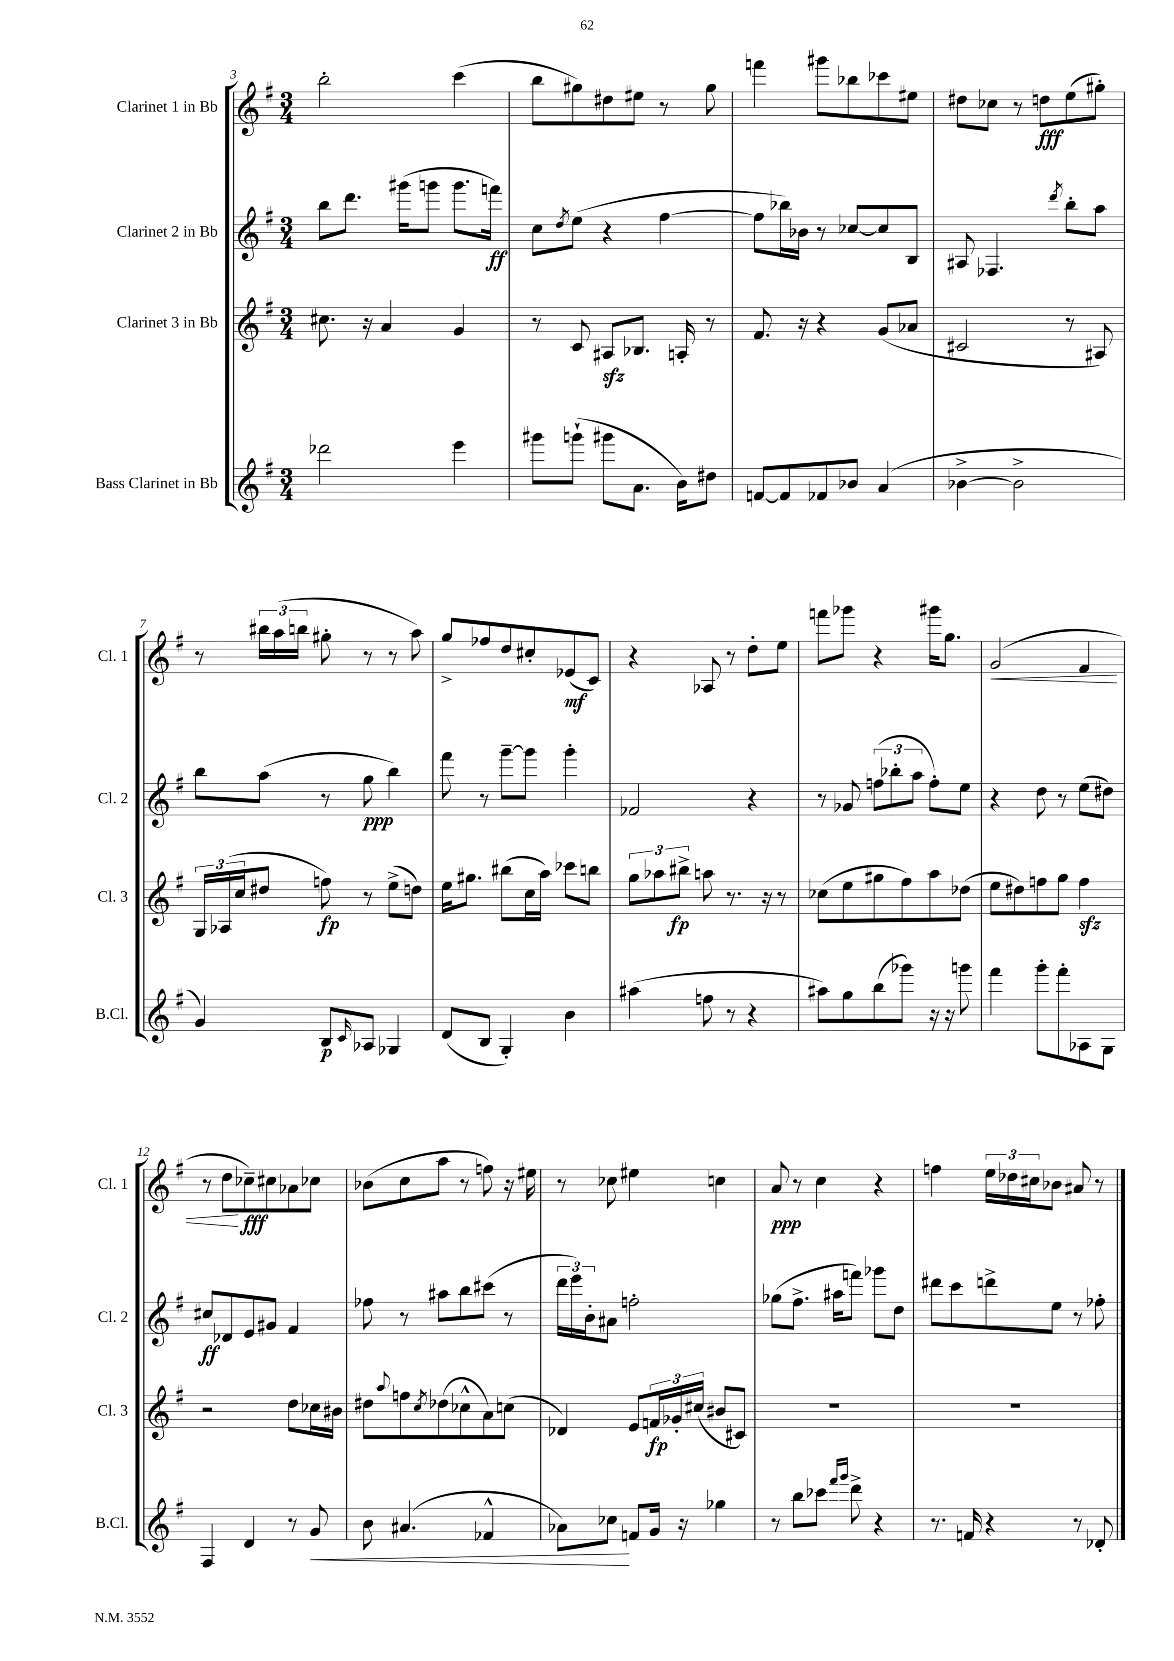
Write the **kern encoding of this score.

**kern	**kern	**kern	**kern
*staff4	*staff3	*staff2	*staff1
*clefG2	*clefG2	*clefG2	*clefG2
*k[f#]	*k[f#]	*k[f#]	*k[f#]
*M3/4	*M3/4	*M3/4	*M3/4
2ddd-\	8.cc#\	8bb\L	2bb'\
.	.	8.ddd\J	.
.	16r	.	.
.	4a/	.	.
.	.	(16ggg#\LK	.
.	.	8ggg\J	.
4eee\	4g/	8.ggg\L	(4ccc\
.	.	16fff\Jk)	.
=	=	=	=
8ggg#\L	8r	8cc\L	8bb\L
.	.	8qdd/	.
(8ggg`\J	8c/	(8ee\J	8gg#\)
8ggg#\L	8A#/L	4r	8dd#\
8.a\J	8.B-/J	.	8ee#\J
.	.	[4ff#\	8r
16b\LK)	16A'/	.	.
8dd#\J	8r	.	8gg#\
=	=	=	=
[8f/L	8.f#/	8ff#\]L	4fff\
8f/]	.	16bb-\L)	.
.	16r	16b-\JJ	.
8f-/	4r	8r	8ggg#\L
8b-/J	.	[8cc-/L	8bb-\
(4a/	(8g/L	8cc-/]	8ccc-\
.	8a-/J	8B/J	8ee#\J
=	=	=	=
[4b-^\	2c#/	8A#/	8dd#\L
.	.	4.F-/	8cc-\J
2b-^\]	.	.	8r
.	.	.	8dd\L
.	.	8qddd/	.
.	8r	8bb'\L	(8ee\
.	8A#/)	8aa\J	8gg#'\J)
=	=	=	=
4g/)	24G/LL	8bb\L	8r
.	(24A-/	.	.
.	24cc/J	.	.
.	8dd#/J	(8aa\J	24bb#\LL
.	.	.	(24aa\
.	.	.	24bb\JJ
8B/L	8ff\)	8r	8gg#'\
16qqc/	.	.	.
8A-/J	8r	8gg\	8r
4G-/	(8ee^\L	4bb\)	8r
.	8dd\J)	.	8aa\)
=	=	=	=
(8d/L	16ee\LK	8fff#\	8gg^/L
.	8.gg#\J	.	.
8B/J	.	8r	8ff-/
4G'/)	(8bb#\L	[8ggg~\L	8dd/
.	16cc\L	8ggg\]J	8cc#'/
.	16aa\JJ)	.	.
4b\	8ccc-\L	4ggg'\	(8e-/
.	8bb\J	.	8c/J)
=	=	=	=
(4aa#\	12gg\L	2f-/	4r
.	12aa-\	.	.
.	12bb#^\J	.	.
8ff\	8aa\	.	8A-/
8r	8.r	.	8r
4r	.	4r	8dd'\L
.	16r	.	.
.	8r	.	8ee\J
=	=	=	=
8aa#\L)	(8cc-\L	8r	8fff\L
8gg\	8ee\	8g-/	8ggg-\J
(8bb\	8gg#\	(12ff\L	4r
.	.	12bb-'\	.
8ggg-\J)	8ff#\)	.	.
.	.	12aa\J	.
16r	8aa\	8ff'\L)	16ggg#\LK
16r	.	.	8.gg\J
8ggg\	(8dd-\J	8ee\J	.
=	=	=	=
4fff#\	8ee\L	4r	(2g/
.	8dd#\)	.	.
8ggg'\L	8ff\	8dd\	.
8fff#'\	8gg\J	8r	.
8A-\	4ff\	(8ee\L	4f#/
8G\J	.	8dd#\J)	.
=	=	=	=
4F#/	2r	8cc#/L	8r
.	.	8d-/	8dd\L
4d/	.	8e/	8cc-~\)
.	.	8g#/J	8cc#\
8r	8dd\L	4f#/	8a-\
8g/	16cc-\L	.	8cc-\J
.	16b#\JJ	.	.
=	=	=	=
8b\	8dd#\L	8ff-\	(8b-\L
.	8qqaa/	.	.
(4.a#/	8ff\	8r	8cc\
.	8qcc/	.	.
.	(8dd-\	8aa#\L	8aa\J
.	8cc-^^\	8bb\	8r
4f-^^/	8a\)	(8ccc#\J	8ff\)
.	(8cc\J	8r	16r
.	.	.	16ee#\
=	=	=	=
8a-\L)	4d-/)	24ddd\LL	8r
.	.	24eee\)	.
.	.	24b'\J	.
8cc-\J	.	8a#\J	8cc-\
8f/L	8e/L	2ff'\	4ee#\
16g/Jk	24f/L	.	.
.	24g-'/	.	.
16r	.	.	.
.	(24cc#/JJ	.	.
4gg-\	8b#/L	.	4cc\
.	8c#/J)	.	.
=	=	=	=
8r	2.r	(8gg-\L	8a/
8bb\L	.	8.ff#^\J	8r
8ccc-\J	.	.	4cc\
.	.	16aa#\LK	.
16qqfff#/LL	.	.	.
16qqggg/JJ	.	.	.
8ddd^\	.	8fff\J)	.
4r	.	8ggg-\L	4r
.	.	8dd\J	.
=	=	=	=
8.r	2.r	8ddd#\L	4ff\
.	.	8ccc\	.
16f/	.	.	.
4r	.	8ddd^\	24ee\LL
.	.	.	24dd-\
.	.	.	24cc#\J
.	.	8ee\J	8b-\J
8r	.	8r	8a#/
8d-'/	.	8ff-'\	8r
==	==	==	==
*-	*-	*-	*-
